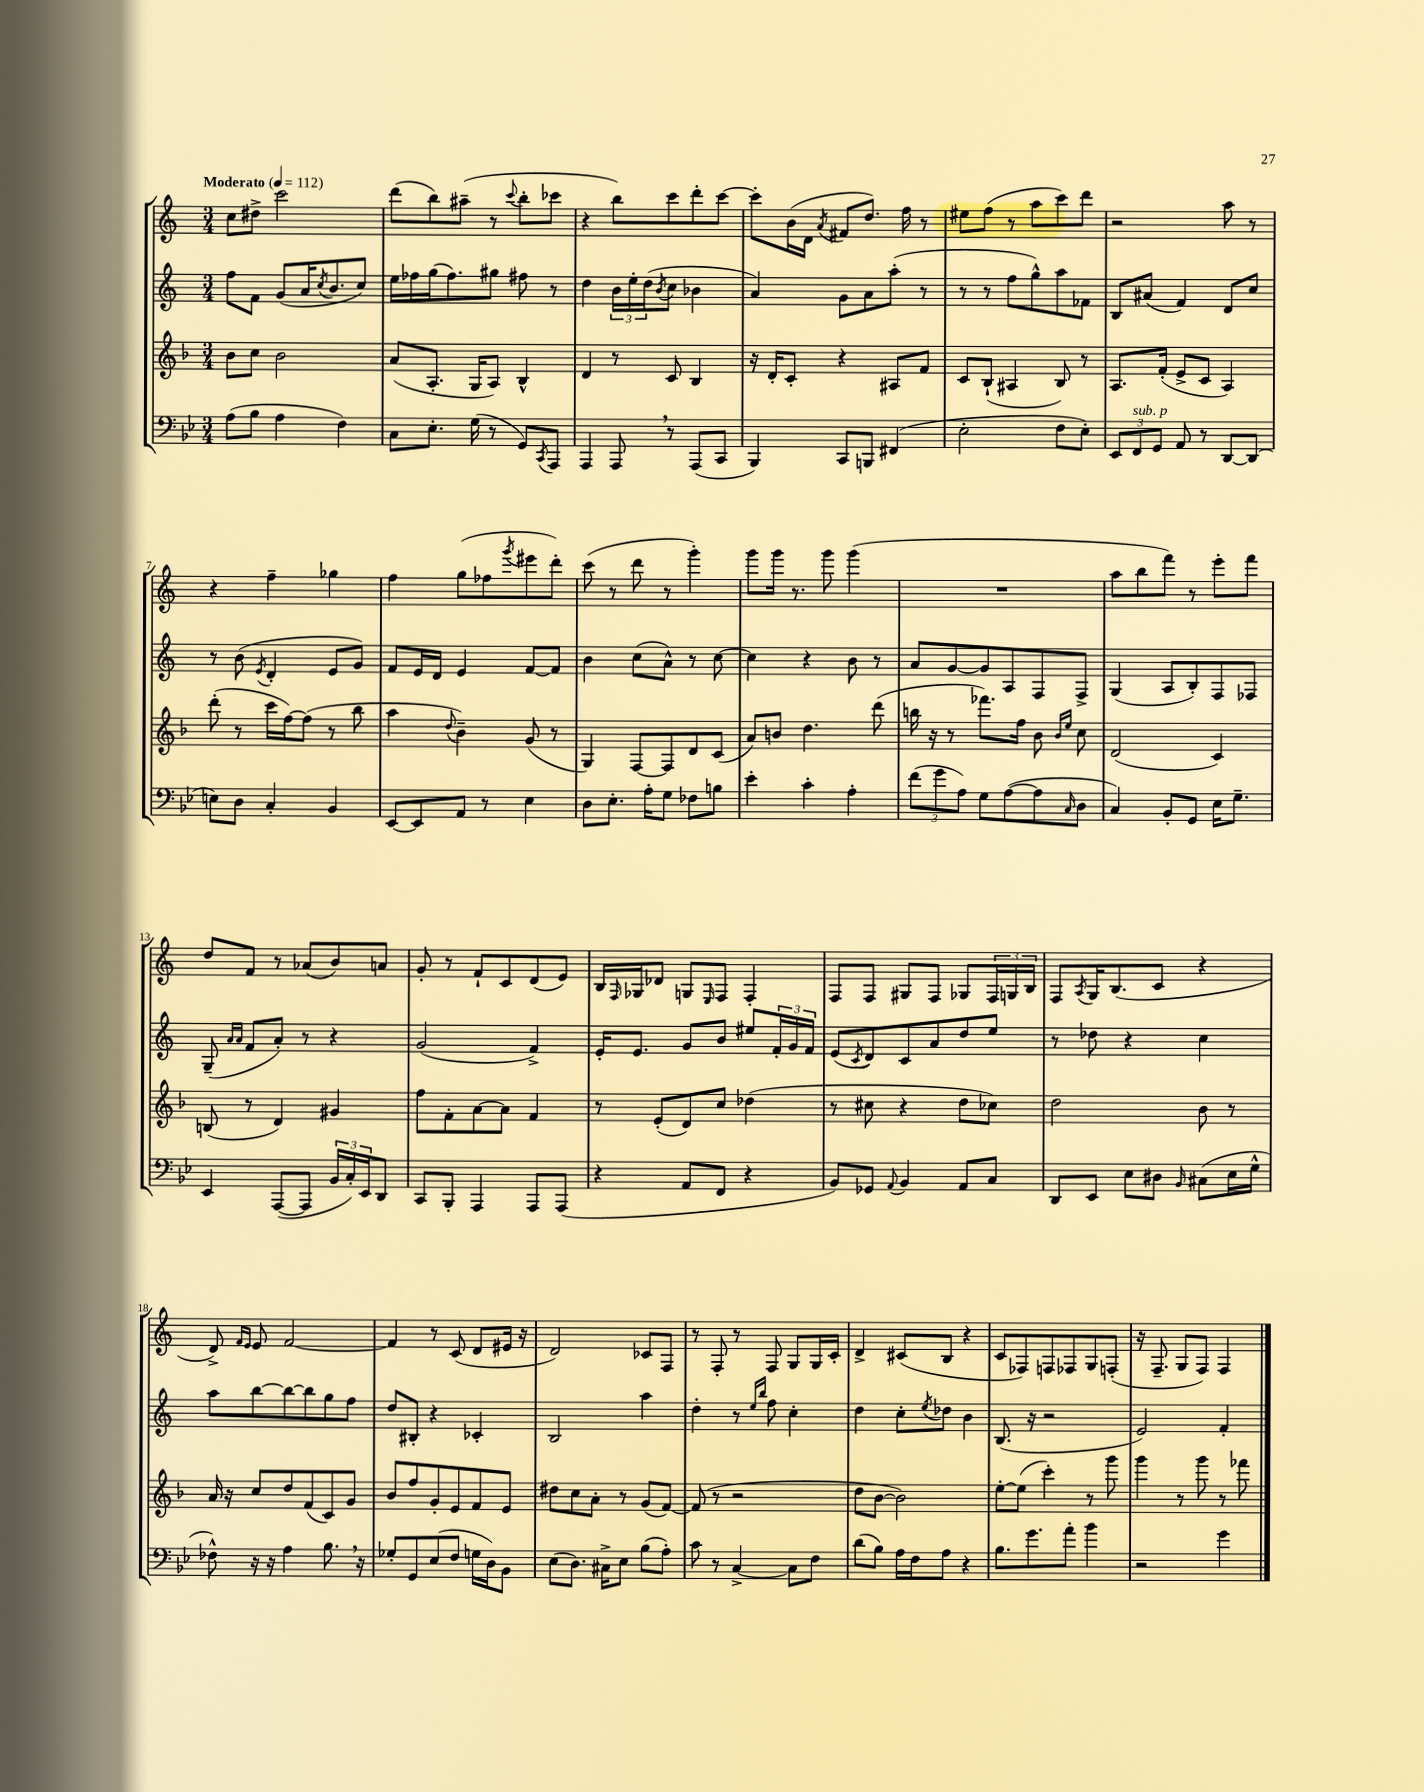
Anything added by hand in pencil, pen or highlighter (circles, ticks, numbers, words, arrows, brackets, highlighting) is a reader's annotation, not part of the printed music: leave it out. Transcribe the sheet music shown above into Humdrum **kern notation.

**kern	**kern	**kern	**kern
*part4	*part3	*part2	*part1
*staff4	*staff3	*staff2	*staff1
*clefF4	*clefG2	*clefG2	*clefG2
*k[b-e-]	*k[b-]	*k[]	*k[]
*M3/4	*M3/4	*M3/4	*M3/4
*MM112	*MM112	*MM112	*MM112
=1	=1	=1	=1
!	!	!	!LO:TX:a:B:t=Moderato
(8A\L	8b-\L	8ff\L	8cc\L
8B-\J	8cc\J	8f\J	8dd#X^\J
4A\	2b-\	(8g/L	2ccc\
.	.	16a/K	.
.	.	8qcc/	.
.	.	8.b/	.
4F\)	.	.	.
.	.	8cc/J)	.
=2	=2	=2	=2
8C\L	(8a/L	16ee\LL	(8ddd\L
.	.	16ff-X\	.
8.E-'\J	8.A'/J	(16gg\J	8bb\)
.	.	8.ff-\)	.
.	.	.	(8aa#X~\J
(16G\	16G/KL	.	.
8r	8A/J)	8gg#X\J	8r
.	.	.	8qqccc/
8GG/L)	4B-^^/	8ff#X\	8bb'\L
8qCC/	.	.	.
8AAA/J	.	8r	8ccc-X\J
=3	=3	=3	=3
4AAA/	4d/	4dd\	4r
8AAA,/	8r	24b\LL	8bb\L)
.	.	24ee'\	.
.	.	(24dd\J	.
.	.	8qb/	.
8r	8c/	8cc\J	8ccc\
(8AAA/L	4B-/	4b-X\	8ddd'\
8CC/J	.	.	[8ccc\J
=4	=4	=4	=4
4BBB-/)	16r	4a/)	8ccc'\L]
.	16d'/KL	.	.
.	8c'/J	.	(16b\L
.	.	.	16d\JJ
.	.	.	8qa/
8CC/L	4r	8g\L	8f#X/L
8BBBn/J	.	8a\	8.dd/J)
(4FF#X/	8A#X/L	(8aa'\J	.
.	.	.	16ff\
.	8f/J	8r	8r
=5	=5	=5	=5
2E-'\	8c/L	8r	8ee#X\L
.	(8B-`/J	8r	(8ff\J
.	4A#X/	8ff\L	8r
.	.	8gg^^\)	8aa\L
8F\L	8B-/)	8aa\	8ccc\)
8E-'\J)	8r	8f-X\J	8ddd\J
=6	=6	=6	=6
12EE-/L	8.A/L	8B/L	2r
!LO:TX:a:i:t=sub. p	!	!	!
12FF/	.	.	.
.	.	(8a#X/J	.
12GG/J	.	.	.
.	(16f'/Jk	.	.
8AA/	8e^/L	4f/)	.
8r	8c/J	.	.
[8DD/L	4A/)	8d/L	8aa\
(8DD/J]	.	8cc/J	8r
!!LO:LB:g=z
=7	=7	=7	=7
8En\L)	(8ddd'\	8r	4r
8D\J	8r	(8b\	.
.	.	8qe/	.
4C'/	16ccc\LL	4d'/	4ff~\
.	[16ff\J)	.	.
.	(8ff\J]	.	.
4BB-/	8r	8e/L	4gg-X\
.	8bb-\	8g/J)	.
=8	=8	=8	=8
[8EE-/L	4aa\	8f/L	4ff\
8EE-/]	.	16e/L	.
.	.	16d/JJ	.
.	8qqdd/	.	.
8AA/J	4b-~\)	4e/	(8gg\L
8r	.	.	8ff-X\
.	.	.	8qggg/
4E-\	(8g/	[8f/L	8eee#X\
.	8r	8f/J]	8ddd'\J)
=9	=9	=9	=9
8D\L	4G/)	4b\	(8ccc\
8.E-'\J	.	.	8r
.	[8F/L	(8cc\L	8ddd\
16A'\KL	.	.	.
8G\J	8F/]	8a^^\J)	8r
8F-X\L	8d/	8r	4ggg'\)
8Bn\J	(8c/J	[8cc\	.
=10	=10	=10	=10
4e-'\	8a/L)	4cc\]	8ggg\L
.	8bn/J	.	16ggg\Jk
.	.	.	8.r
4c'\	4.dd\	4r	.
.	.	.	8ggg\
4A'\	.	8b\	(4ggg\
.	(8ddd\	8r	.
=11	=11	=11	=11
(12f\L	16bbn\	8a/L	2.r
.	16r	.	.
12g\	.	.	.
.	8r	[8g/	.
12A\J)	.	.	.
8G\L	8.fff-X\L)	8g/]	.
([8A\	.	8A/	.
.	16ff\Jk	.	.
8A\]	8b-\	8F/	.
.	16qqb-/LL	.	.
16qqC/	16qqee/JJ	.	.
8D\J	8cc\	8F^/J	.
=12	=12	=12	=12
4C/)	(2d/	(4G/	8aa\L
.	.	.	8bb\
8BB-'/L	.	8A/L	8fff\J)
8GG/J	.	8B'/)	8r
16E-\KL	4c/)	8F/	8eee'\L
8.G~\J	.	.	.
.	.	8F-X/J	8fff\J
!!LO:LB:g=z
=13	=13	=13	=13
4EE-/	(8Bn/	(8G~/	8dd/L
.	.	16qqa/LL	.
.	.	16qqa/JJ	.
.	8r	8f/L	8f/J
([8AAA/L	4d/)	8a'/J)	8r
8AAA/J]	.	8r	(8a-X/L
24BB-/LL	4g#X/	4r	8b/)
24C'/)	.	.	.
24EE-/J	.	.	.
8DD/J	.	.	8an/J
=14	=14	=14	=14
8CC/L	8ff\L	(2g/	8g'/
8BBB-'/J	8f'\	.	8r
4AAA/	[8a\	.	8f`/L
.	8a\J]	.	8c/
8AAA/L	4f/	4f^/)	(8d/
(8AAA/J	.	.	8e/J)
=15	=15	=15	=15
4r	8r	16e'/KL	16B/LL
.	.	.	16qqF/
.	.	8.e/J	16G-X/J
.	(8e'/L	.	8d-X/J
8AA/L	8d/)	8g/L	8Gn/L
.	.	.	16qqE/
8FF/J	8cc/J	8b/J	8F/J
4r	(4dd-X\	8ee#X/L	4F'/
.	.	24f'/L	.
.	.	24g/	.
.	.	24f/JJ	.
=16	=16	=16	=16
8BB-/L)	8r	(8e/L	8F/L
.	.	8qc/	.
8GG-X/J	8cc#X\	8d/)	8F/J
8qqAA/	.	.	.
4BB-/	4r	8c/	8G#X/L
.	.	8a/	8F/J
8AA/L	8dd\L	8dd/	8G-X/L
8C/J	8cc-X\J)	8ee/J	24F/L
.	.	.	24Gn/
.	.	.	24B/JJ
=17	=17	=17	=17
8DD/L	2dd\	8r	8F/L
.	.	.	8qA/
8EE-/J	.	8dd-X\	16G/K
.	.	.	(8.B/
8E-\L	.	4r	.
8D#X\J	.	.	8c/J
16qqBB-/	.	.	.
(8C#X\L	8b-\	4cc\	4r
16E-\L	8r	.	.
16G^^\JJ	.	.	.
!!LO:LB:g=z
=18	=18	=18	=18
8F-X^^\)	16a/	8aa\L	8d^/)
.	16r	.	.
.	.	.	16qqf/LL
.	.	.	16qqe/JJ
16r	8cc/L	[8bb\	8e/
16r	.	.	.
4A\	8dd/	8bb\_	[2f/
.	(8f/	8bb\]	.
8.B-,\	8c/)	8gg\	.
.	8g/J	8ff\J	.
16r	.	.	.
=19	=19	=19	=19
8G-X'/L	8b-/L	8dd/L	4f/]
8GG/	8ff/	8B#X'/J	.
(8E-/	8g'/	4r	8r
8F/J	8e/	.	(8c/
16Gn\LL	8f/	4c-X'/	8d/L
16D\J)	.	.	.
8BB-\J	8e/J	.	16e#X/Jk
.	.	.	16r
=20	=20	=20	=20
(8E-\L	8dd#X\L	2B/	2d/)
8.D\J)	8cc\	.	.
.	8a'\J	.	.
16C#X^\KL	.	.	.
8E-\J	8r	.	.
(8B-\L	(8g/L	4aa\	8c-X/L
8A'\J)	[8f/J)	.	8F/J
=21	=21	=21	=21
8c\	(8f/]	4dd'\	8r
8r	8r	.	8F'/
[4C^/	2r	8r	8r
.	.	16qqee/LL	.
.	.	16qqbb/JJ	.
.	.	8ff\	8F/
8C\L]	.	4cc'\	8G/L
8F\J	.	.	16G/L
.	.	.	16c'/JJ
=22	=22	=22	=22
(8d\L	8dd\L	4dd\	4d^/
8B-\J)	[8b-\J	.	.
16A\LL	2b-\])	8cc'\L	(8c#X/L
16F\J	.	.	.
.	.	8qee/	.
8A\J	.	8dd-X\J	8B/J
4r	.	4b\	4r
=23	=23	=23	=23
8.B-\L	[8ee'\L	(8.B/	8c/L
.	(8ee\J]	.	8F-X/)
8.g\	.	16r	.
.	4ccc'\)	2r	8Fn/
8a'\J	.	.	8F-X/
4b-\	8r	.	8G/
.	8ggg\	.	(8Fn'/J
=24	=24	=24	=24
2r	4ggg\	2e/)	16r
.	.	.	8.F~/
.	8r	.	8G/L
.	8ggg\	.	8F/J)
4g\	8r	4f'/	4F/
.	8fff-X\	.	.
==	==	==	==
*-	*-	*-	*-
